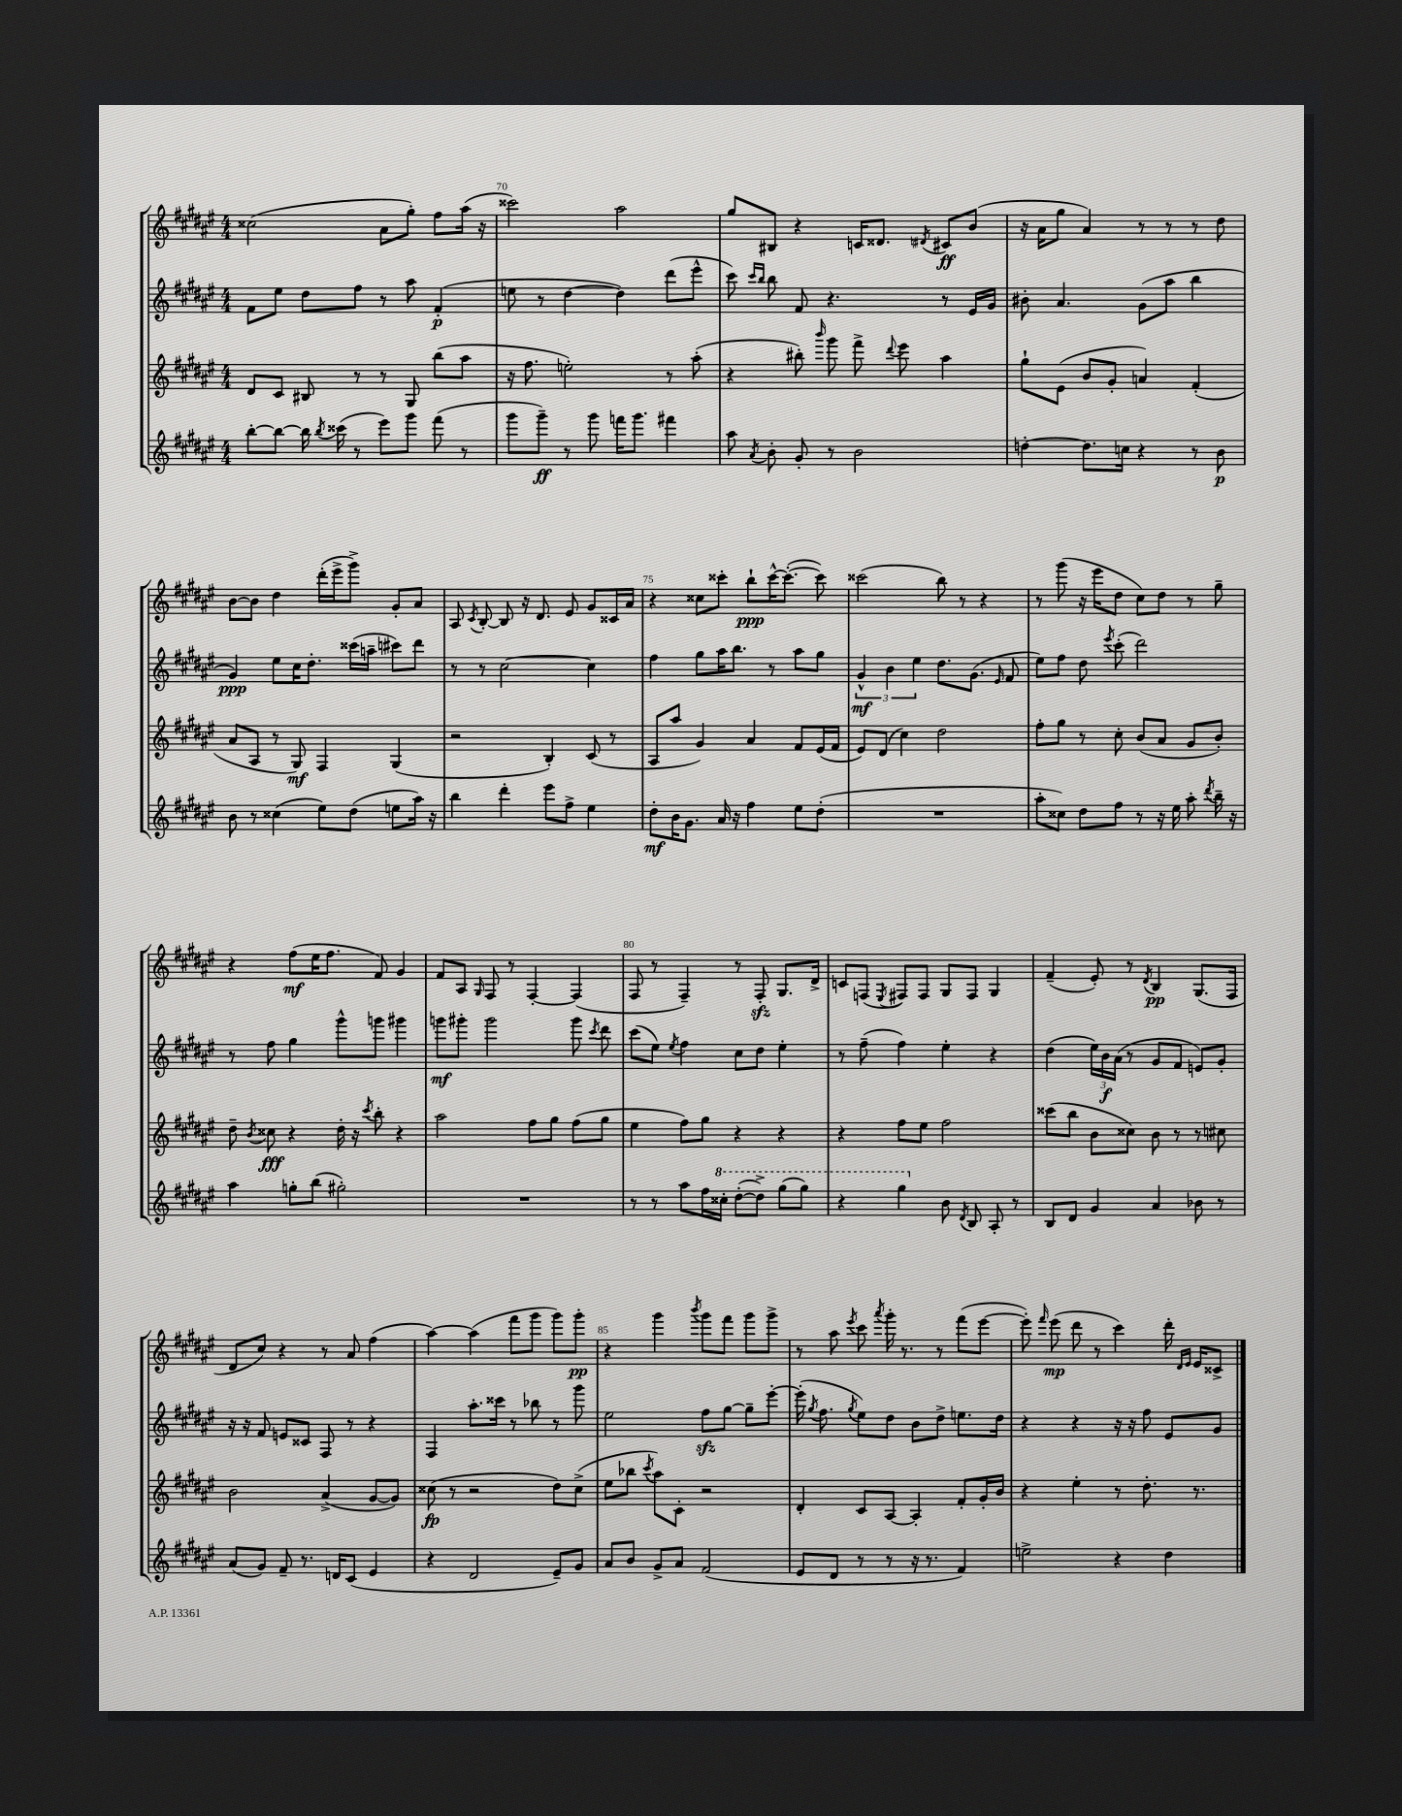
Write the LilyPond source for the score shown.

<<
\new StaffGroup <<
\new Staff = "s0" {
    \clef treble \key fis \major \numericTimeSignature \time 4/4
    \autoBeamOff cisis''2( ais'8[ gis''8]-.) fis''8[ ais''16]( r16 |
    cisis'''2) ais''2 |
    gis''8[ bis8] r4 c'16[ disis'8.] \acciaccatura { dis'8 } cis'8[\ff b'8]( |
    r16 ais'16[ gis''8] ais'4) r8 r8 r8 dis''8 |
    b'8[~ b'8] dis''4 dis'''16[-.( eis'''16-> gis'''8]->) gis'8[-. ais'8] |
    ais8 \acciaccatura { cis'8 } b8~-. b8 r16 dis'8. eis'8 gis'8[ cisis'16 ais'16] |
    r4 cisis''8[ cisis'''8]-. b''8[-!\ppp cisis'''16~-^ cisis'''8.]~-.( cisis'''8) |
    cisis'''2( b''8) r8 r4 |
    r8 gis'''8( r16 eis'''16[ dis''8] cis''8[) dis''8] r8 gis''8-- |
    r4 fis''8[\mf( eis''16 fis''8.] fis'8) gis'4 |
    fis'8[ ais8] \grace { gis16 } fis8 r8 fis4~-. fis4( |
    fis8 r8 fis4--) r8 fis8-.\sfz gis8.[ dis'16]-> |
    c'8[ f8]( \acciaccatura { eis8 } fis8[) fis8] gis8[ fis8] gis4 |
    fis'4--( eis'8-.) r8 \acciaccatura { dis'8 } b4\pp gis8.[( fis16] |
    dis'8[ cis''8]) r4 r8 ais'8 fis''4( |
    ais''4~) ais''4( fis'''8[ gis'''8] gis'''8[) gis'''8]-.\pp |
    r4 gis'''4 \acciaccatura { b'''8 } gis'''8[ fis'''8] gis'''8[ gis'''8]-> |
    r8 ais''8 \acciaccatura { eis'''8 } cis'''8 \acciaccatura { ais'''8 } gis'''16-. r8. r8 fis'''8[( eis'''8]~ |
    eis'''8-.) \grace { fis'''16 } eis'''8\mp( dis'''8 r8 cis'''4) dis'''16-. \grace { dis'16[ eis'16] } eis'16[ cisis'8]-> \bar "|." |
}
\new Staff = "s1" {
    \clef treble \key fis \major \numericTimeSignature \time 4/4
    \autoBeamOff fis'8[ eis''8] dis''8[ fis''8] r8 ais''8 fis'4-.\p( |
    e''8 r8 dis''4~ dis''4) dis'''8[( eis'''8]-^ |
    cis'''8) \grace { cis'''16[ b''16] } b''8 fis'8 r4. r8 eis'16[ gis'16] |
    bis'8-. ais'4. gis'8[( ais''8] b''4 |
    gis'4\ppp) eis''8[ cis''16 dis''8.]-. cisis'''16[( a''16]-- cis'''8[) dis'''8] |
    r8 r8 cis''2~ cis''4 |
    fis''4 gis''8[ ais''16 b''8.] r8 ais''8[ gis''8] |
    \tuplet 3/2 { gis'4-^\mf b'4 eis''4 } dis''8.[ gis'8.]( \grace { eis'16 } fis'8 |
    eis''8[) fis''8] dis''8 \acciaccatura { eis'''8 } cis'''8-.( dis'''2) |
    r8 fis''8 gis''4 gis'''8[-^ g'''8] gis'''4 |
    g'''8[\mf gis'''8]-. gis'''2 gis'''8 \acciaccatura { cis'''8 } dis'''8 |
    cis'''8[( eis''8]) \acciaccatura { eis''8 } fis''4 cis''8[ dis''8] eis''4-. |
    r8 fis''8--( fis''4) eis''4-. r4 |
    dis''4( \tuplet 3/2 { eis''16[) b'16\f ais'16]( } r8 gis'8[ fis'8] e'8[) gis'8]-. |
    r16 r16 fis'8 e'8[ cisis'8] fis8 r8 r4 |
    fis4 ais''8.[-. cisis'''16] r8 bes''8 r8 gis'''8 |
    eis''2 fis''8[\sfz gis''8]~ gis''8[-- eis'''8]~-. |
    eis'''16-.( \acciaccatura { gis''8 } fis''8. \acciaccatura { gis''8 } eis''8[) dis''8] b'8[ dis''8]-> e''8.[ dis''16] |
    r4 r4 r16 r16 fis''8 eis'8[ gis'8] \bar "|." |
}
\new Staff = "s2" {
    \clef treble \key fis \major \numericTimeSignature \time 4/4
    \autoBeamOff dis'8[ cis'8] bis8 r8 r8 gis8 b''8[( ais''8] |
    r16 fis''8. e''2-.) r8 ais''8-.( |
    r4 bis''8-.) \grace { b'''16 } gis'''8 fis'''8-> \appoggiatura { dis'''8 } eis'''8 ais''4 |
    gis''8[-! eis'8]( b'8[ gis'8]-. a'4) fis'4-.( |
    ais'8[ ais8] r8 gis8\mf) fis4 gis4( |
    r2 b4-.) cis'8( r8 |
    ais8[ ais''8] gis'4) ais'4 fis'8[ eis'16( fis'16] |
    eis'8[) dis'8]( cis''4) dis''2 |
    fis''8[-. gis''8] r8 cis''8-. b'8[( ais'8] gis'8[ b'8]-.) |
    dis''8-- \acciaccatura { b'8 } cisis''8\fff r4 dis''16-. r16 \acciaccatura { cis'''8 } b''8-. r4 |
    ais''2 fis''8[ gis''8] fis''8[( gis''8] |
    eis''4 fis''8[) gis''8] r4 r4 |
    r4 fis''8[ eis''8] fis''2 |
    cisis'''8[( b''8] b'8[ cisis''8]) b'8 r8 r8 cis''8 |
    b'2 ais'4->( gis'8[~ gis'8]) |
    cisis''8\fp( r8 r2 dis''8[) cisis''8]->( |
    eis''8[ bes''8] \acciaccatura { cis'''8 } ais''8[) cis'8]-. r2 |
    dis'4-. cis'8[ ais8]~ ais4-. fis'8[-. gis'16-. b'16] |
    r4 eis''4-. r8 dis''8.-. r8. \bar "|." |
}
\new Staff = "s3" {
    \clef treble \key fis \major \numericTimeSignature \time 4/4
    \autoBeamOff b''8[~-. b''8]~ b''16 \acciaccatura { b''8 } cisis'''16( r8 eis'''8[) gis'''8] fis'''8( r8 |
    gis'''8[ gis'''8]--\ff) r8 gis'''8 f'''16[ gis'''8.] fis'''4 |
    ais''8 \acciaccatura { ais'8 } b'8-. gis'8-. r8 b'2 |
    d''4~-. d''8.[ c''16] r4 r8 b'8\p |
    b'8 r8 cisis''4( eis''8[) dis''8]( e''8[ ais''16]) r16 |
    b''4 dis'''4-. eis'''8[ fis''8]-> eis''4 |
    dis''8[-.\mf b'16 gis'8.] ais'16 r16 fis''4 eis''8[ dis''8]-.( |
    R1 |
    ais''8[-. cisis''8]) dis''8[ fis''8] r8 r16 eis''16 ais''8-. \acciaccatura { dis'''8 } b''16-- r16 |
    ais''4 g''8[-. b''8]( gis''2-.) |
    R1 |
    r8 r8 ais''8[ fis''16 \ottava #1 cisis'''16]-. dis'''8[~-.( dis'''8]->) gis'''8[( gis'''8]) |
    r4 gis'''4 \ottava #0 b'8 \acciaccatura { dis'8 } b8 ais8-. r8 |
    b8[ dis'8] gis'4 ais'4 bes'8 r8 |
    ais'8[( gis'8]) fis'8-- r8. d'16[ cis'8]( eis'4 |
    r4 dis'2 eis'8[--) gis'8] |
    ais'8[ b'8] gis'8[-> ais'8] fis'2( |
    eis'8[ dis'8] r8 r8 r16 r8. fis'4) |
    e''2-> r4 dis''4 \bar "|." |
}
>>
>>
\layout { \context { \Score currentBarNumber = #69 \override BarNumber.break-visibility = ##(#f #t #t) barNumberVisibility = #(every-nth-bar-number-visible 5) } }
